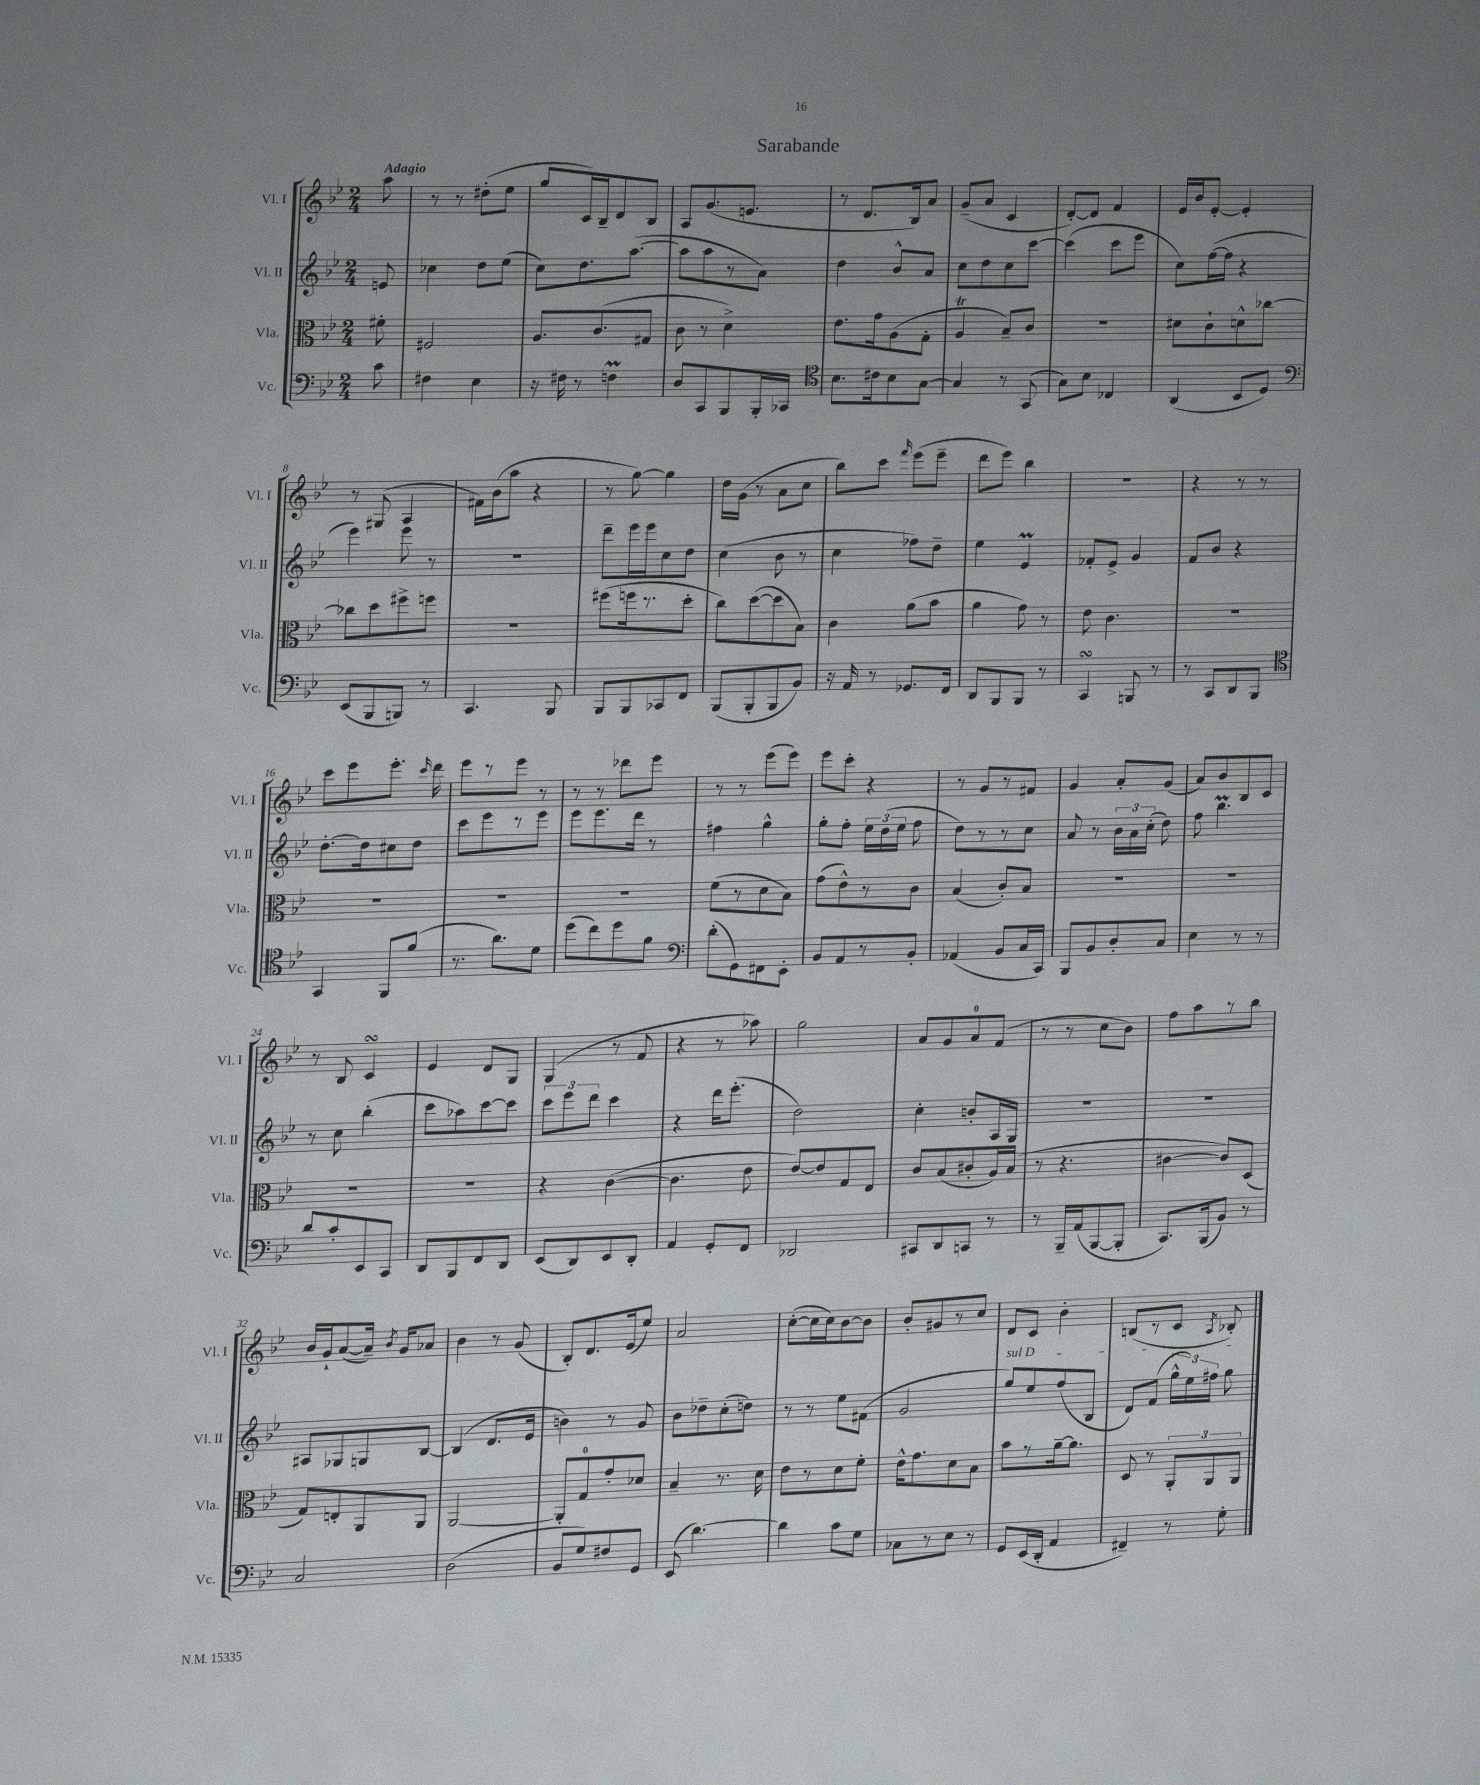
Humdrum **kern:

**kern	**kern	**kern	**kern
*staff4	*staff3	*staff2	*staff1
*clefF4	*clefC3	*clefG2	*clefG2
*k[b-e-]	*k[b-e-]	*k[b-e-]	*k[b-e-]
*M2/4	*M2/4	*M2/4	*M2/4
8c	8f#'	8e	8aa
=	=	=	=
4F#	2F#	4cc-	8r
.	.	.	8r
4E-	.	8dd	(8dd#'
.	.	(8ee-	8ee-
=	=	=	=
16r	8.A	8cc)	8gg
16F#	.	.	.
8r	.	8.dd	16c)
.	(8.c	.	16B-~
4F	.	.	8d
.	.	([8.aa	.
.	8G#	.	8B-
=	=	=	=
8D	8c	8aa]	8A
8CC	8r	8aa	(8.g
8BBB-	4d^)	8r	.
.	.	.	8.e
16BBB-'	.	8a)	.
16CC-	.	.	.
=	=	=	=
*clefC4	*	*	*
8.B-	8.e-	4dd	8r
.	.	.	8.d
16c#	16g	.	.
8B-	(8A	8b-^^	.
.	.	.	16B-)
[8G	8G'	8a	8a
=	=	=	=
4G]	4A	8cc	(8g~
.	.	8dd	8a
8r	8B-~)	8cc	4c
(8GG	8c	[8ccc	.
=	=	=	=
8G)	2r	(4ccc]	[8d')
8B-	.	.	8d]
4C-	.	8ccc	4f
.	.	8eee-	.
=	=	=	=
(4AA	8d#	8cc)	16e-
.	.	.	16b-
.	8c`	([16ff	[8e-'
.	.	16ff]	.
8BB-	8d^^	4r	4e-']
8D)	[8cc-	.	.
=	=	=	=
*clefF4	*	*	*
(8EE-	8cc-]	4eee-)	8r
8BBB-	8dd	.	(8G#
8BBB)	8ff#^	8eee-	4A
8r	8ff	8r	.
=	=	=	=
4.CC	2r	2r	16f#)
.	.	.	(16b-
.	.	.	8aa
.	.	.	4r
8BBB-	.	.	.
=	=	=	=
8BBB-	(8ff#	8ddd~	8r
8BBB-	16ff	16eee-	[8gg)
.	8.r	16eee-	.
8CC-	.	8cc	4gg]
8FF	8dd'	8dd	.
=	=	=	=
(8BBB-	8cc)	(4cc	16dd
.	.	.	(16g
8BBB-'	([8dd	.	8r
8BBB-	8dd]	8b-	8a
8BB-)	8B-)	8r	8cc
=	=	=	=
16r	4c	4cc	8bb-)
16AA	.	.	.
8r	.	.	8ccc
.	.	.	16qqfff
8.GG-	(8a	8ff-)	(8eee-
.	8b-	8dd~	8eee-~
16FF	.	.	.
=	=	=	=
8DD	4a	4ee-	8ddd
8BBB-	.	.	8eee-)
8BBB-	8g)	4e-	4bb-
8r	8r	.	.
=	=	=	=
4CC	8e-	8f-'	2r
.	4.c	8e-^	.
8BBB	.	4g	.
8r	.	.	.
=	=	=	=
8r	2r	8f	4r
8CC	.	8b-	.
8DD	.	4r	8r
8BBB-	.	.	8r
=	=	=	=
*clefC4	*	*	*
4GG	2r	[8.dd'	8ccc
.	.	.	8eee-
.	.	16dd]	.
8FF	.	8cc#	8.eee-'
(8f	.	8dd	.
.	.	.	16qqccc
.	.	.	16ddd
=	=	=	=
8.r	2r	8ccc	8eee-
.	.	8eee-	8r
8.a)	.	.	.
.	.	8r	8eee-
8d	.	8eee-	8r
=	=	=	=
(8dd	2r	8eee-	8r
8cc)	.	8.eee-	8r
8dd	.	.	8ddd-
.	.	16ddd	.
8f	.	8r	8eee-
=	=	=	=
*clefF4	*	*	*
(8d'	(8f	4ff#	8r
8GG)	8r	.	8r
8FF#	8d	4gg^^	(8eee-
8EE-'	8B-)	.	8eee-)
=	=	=	=
8BB-	(8g	8gg'	8eee-
8AA	8e-^^)	8ff'	8ccc'
8r	8r	24ee-	4r
.	.	(24dd	.
.	.	24ee-	.
8BB-'	8c	8ff	.
=	=	=	=
(4AA-	(4B-	8dd)	8r
.	.	8r	8g
8BB-	8c')	8r	8r
16C	8B-	8cc	8f#
16CC)	.	.	.
=	=	=	=
8BBB-	2r	8a	4g
8BB-	.	8r	.
8D'	.	24b-	8a'
.	.	24a	.
.	.	(24cc'	.
8C	.	8dd)	(8g
=	=	=	=
4E-	2r	8ff	8a)
.	.	4.bb-	8b-
8r	.	.	8B-
8r	.	.	8c
=	=	=	=
8d	2r	8r	8r
8c'	.	8cc	8B-
8EE-	.	(4bb-'	4c
8CC	.	.	.
=	=	=	=
8DD	2r	8ccc	4e-
8BBB-	.	8aa-)	.
8FF	.	[8ccc	8d
8DD	.	8ccc]	8G
=	=	=	=
(8EE-	4r	12ccc	(4G
.	.	12eee-	.
8DD)	.	.	.
.	.	12ddd	.
8EE-	([4c	4ccc	8r
8DD'	.	.	8f
=	=	=	=
4AA	4.c]	4r	4r
8GG'	.	16ddd	8r
.	.	(8.eee-'	.
8FF	8e-	.	8aa-)
=	=	=	=
2DD-	[8e-)	2dd)	2gg
.	8e-]	.	.
.	8G	.	.
.	8E-	.	.
=	=	=	=
8CC#	8c	4cc'	8a
8DD	(8B-	.	8g
8CC	8c#'	8b'	8a
8r	16A)	16A	(8f
.	(16B-	16G	.
=	=	=	=
8r	8r	2r	8r
16BBB-~	4.r	.	8r
(16AA	.	.	.
[8BBB-	.	.	8cc
8BBB-']	.	.	8b-)
=	=	=	=
8.CC)	[4c#	2r	8ff
.	.	.	8aa
(16BBB-	.	.	.
8BB-)	8c#])	.	8r
8r	(8D	.	8bb-
=	=	=	=
2C	8G)	8A#	16b-
.	.	.	16g`
.	8E'	8G-	([8a
.	8AA	8G	16a~])
.	.	.	8qb-
.	.	.	16g
.	8AA	[8B-	8a-
=	=	=	=
(2D	[2AA	(4B-]	4b-
.	.	8.d	8r
.	.	.	(8g
.	.	16e-	.
=	=	=	=
8BB-	8AA']	4b)	8B-')
8G)	8G	.	8.d
8F#	8g'	8r	.
.	.	.	(16e-
8GG	8d-	8g	8ee-)
=	=	=	=
(8EE-	4B-~	8b-	2a
[4.d)	.	8dd-~	.
.	8.r	(8cc'	.
.	.	8dd)	.
.	16d	.	.
=	=	=	=
4d]	8e-	8r	([8cc'
.	8r	8r	16cc]
.	.	.	16cc)
8c	8d	8ee-	[8b-
8G	8f'	(8f#	8b-]
=	=	=	=
8C-	16e-^^	2g	8b-'
.	8.g	.	.
8r	.	.	8g#
8E-	8d	.	8r
8r	8B-	.	8cc
=	=	=	=
8GG	8b-	8gg)	8d
(16EE-	8r	8ee-	8c
16DD'	.	.	.
4AA	[16a~	(8ff	4b-'
.	8.a]	.	.
.	.	8B-	.
=	=	=	=
4FF#~)	8D	8d)	(8B
.	8r	(8f	8r
8r	12AA'	24gg^^	8c
.	.	24ee-)	.
.	12AA	24ff#	.
.	.	.	8qA
8G'	.	8gg	8B-')
.	12AA	.	.
==	==	==	==
*-	*-	*-	*-
